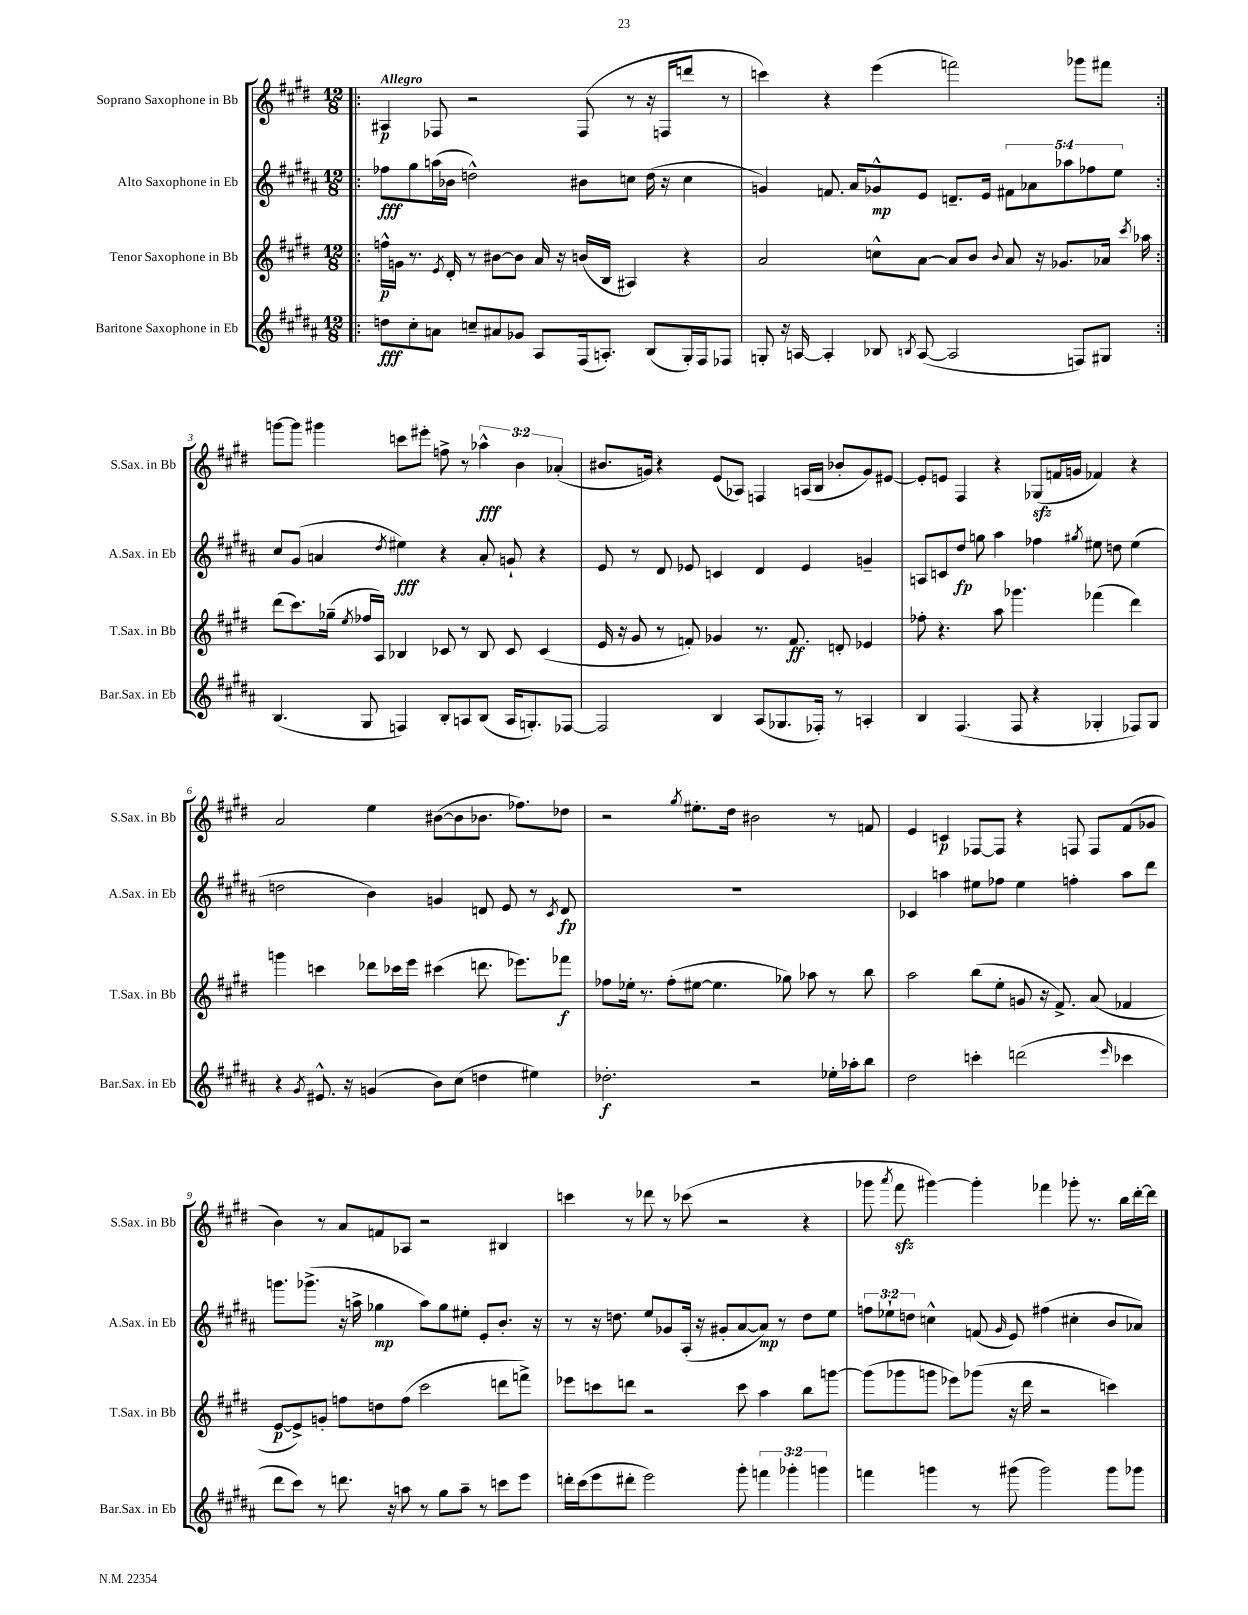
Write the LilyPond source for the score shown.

<<
\new StaffGroup <<
\new Staff = "s0" \with { instrumentName = "Soprano Saxophone in Bb" shortInstrumentName = "S.Sax. in Bb" } {
    \clef treble \key e \major \numericTimeSignature \time 12/8 \override Staff.TupletNumber.text = #tuplet-number::calc-fraction-text \tempo "Allegro"
    \autoBeamOff \repeat volta 2 { \bar ".|:" ais4\p fes8 r2 fes8( r8 r16 f16[ d'''8] r8 |
    c'''4) r4 e'''4( f'''2) ges'''8[ fis'''8] | }
    g'''8[~ g'''8] gis'''4 c'''8[ eis'''8]-. f''8-> r8 \tuplet 3/2 { aes''4-^\fff b'4 aes'4-.( } |
    bis'8.[ g'16]) r4 e'8[( aes8]) f4 a16[( b16] bes'8[-. g'8) eis'8]~ |
    eis'8[-. e'8] fis4 r4 ges8[\sfz( f'16 g'16] fes'4) r4 |
    a'2 e''4 bis'8[~( bis'8 bes'8.] fes''8.[) des''8] |
    r2 \acciaccatura { gis''8 } eis''8.[-. dis''16] bis'2 r8 f'8 |
    e'4 c'4\p fes8[~ fes8] r4 f8 f8[ fis'8( ges'8] |
    b'4) r8 a'8[ f'8 aes8] r2 bis4 |
    c'''4 r8 des'''8 r8 ces'''8( r2 r4 |
    ges'''8 \acciaccatura { a'''8 } fis'''8\sfz gis'''4~) gis'''4-. fes'''4 ges'''8-. r8. b''16[ dis'''16~-. dis'''16] \bar "|." |
}
\new Staff = "s1" \with { instrumentName = "Alto Saxophone in Eb" shortInstrumentName = "A.Sax. in Eb" } {
    \clef treble \key b \major \numericTimeSignature \time 12/8 \override Staff.TupletNumber.text = #tuplet-number::calc-fraction-text
    \autoBeamOff \repeat volta 2 { \bar ".|:" fes''8[\fff gis''8 a''16( bes'16] d''2-^) bis'8[ c''8] d''16( r16 c''4 |
    g'4) f'8. ais'16[ ges'8-^\mp e'8] d'8.[-- e'16] \tuplet 5/4 { fis'8[ aes'8 aes''8 fes''8 e''8] } | }
    cis''8[ gis'8]( a'4 \acciaccatura { dis''8 } eis''4\fff) r4 a'8-. g'8-! r4 |
    e'8 r8 dis'8 ees'8 c'4 dis'4 ees'4 g'4-- |
    a8[ c'8 dis''8]\fp g''8 ais''4 fes''4 \acciaccatura { gis''8 } eis''8 d''8 eis''4( |
    d''2 b'4) g'4 d'8 e'8 r8 \acciaccatura { cis'8 } d'8\fp |
    R1. |
    ces'4 a''4 eis''8[ fes''8] eis''4 f''4-. a''8[ dis'''8] |
    g'''8.[ ges'''8.]->( r16 a''16-> ges''4\mp a''8[) ges''8 eis''8]-. e'8[-. b'8.]-. r16 |
    r8 r16 d''8. e''8[ ges'8 ais16]-.( r16 gis'8[-. ais'8~ ais'8]\mp) r8 d''8[ e''8] |
    \tuplet 3/2 { f''8[ ees''8-! d''8] } c''4-^ f'8( \grace { gis'16 } e'8) fis''4( cis''4-. b'8[ aes'8]) \bar "|." |
}
\new Staff = "s2" \with { instrumentName = "Tenor Saxophone in Bb" shortInstrumentName = "T.Sax. in Bb" } {
    \clef treble \key e \major \numericTimeSignature \time 12/8
    \autoBeamOff \repeat volta 2 { \bar ".|:" f''16[-^\p g'16] r8. \acciaccatura { e'8 } dis'16-. r8 bis'8[~ bis'8] a'16 r16 b'16[( b16] ais4) r4 |
    a'2 c''8[-^ a'8]~ a'8[ b'8] \appoggiatura { b'8 } a'8 r16 ges'8.[ aes'16] \acciaccatura { cis'''8 } aes''16 | }
    dis'''8[( cis'''8.) ges''16]--( \acciaccatura { e''8 } fes''16[ a16]) bes4 ces'8 r8 bes8 ces'8 ces'4( |
    e'16 r16 gis'8 r8 f'8-.) ges'4 r8. f'8.\ff d'8-. ees'4 |
    fes''8-. r4. a''8 ges'''4. fes'''4( dis'''4) |
    g'''4 c'''4 des'''8[ ces'''16 e'''16] cis'''4( d'''8. ees'''8.[) fes'''8]\f |
    fes''8[ ees''16]-. r8. fes''8[-.( eis''8]~ eis''4. ges''8) aes''8 r8 b''8 |
    a''2 b''8[( e''8]-. g'8 r16 fis'8.->) a'8( fes'4 |
    e'8[~\p e'8->) g'8]-. f''8[ d''8 f''8]( cis'''2 d'''8[ f'''8]->) |
    ees'''8[ c'''8 d'''8] r2 c'''8 a''4 b''8[ g'''8]~ |
    g'''8[( ges'''8 g'''8] ees'''8[) ges'''8]( r16 dis'''16 r2 c'''4) \bar "|." |
}
\new Staff = "s3" \with { instrumentName = "Baritone Saxophone in Eb" shortInstrumentName = "Bar.Sax. in Eb" } {
    \clef treble \key b \major \numericTimeSignature \time 12/8 \override Staff.TupletNumber.text = #tuplet-number::calc-fraction-text
    \autoBeamOff \repeat volta 2 { \bar ".|:" d''8[\fff cis''8-. a'8] c''8[-- ais'8 ges'8] ais8[ fis16( a8.]-.) b8[( gis16-.) fis16 fes8] |
    g8-. r16 a16~ a4-. bes8 \acciaccatura { b8 } a8~( a2 f8[) gis8] | }
    b4.( gis8 f4) b8[-. a8 b8]( a16[ g8.-.) fes8]~ |
    fes2 b4 ais8[( ges8. fes16]-.) r8 a4-. |
    b4 fis4.( fis8 r4 ges4-. fes8[) ges8] |
    r4 \acciaccatura { gis'8 } eis'8.-^ r16 g'4( b'8[) cis''8]( d''4 eis''4) |
    des''2.-.\f r2 ees''16[-. aes''16-. b''8] |
    dis''2 c'''4-. d'''2( \grace { e'''16 } ces'''4 |
    dis'''8[ cis'''8]) r8 d'''8. r16 a''8 r8 gis''8[ a''8]-- r8 c'''8[ e'''8] |
    d'''16[-. cis'''16( e'''8 dis'''8]-. e'''2) gis'''8-. \tuplet 3/2 { f'''4 ges'''4-. g'''4 } |
    f'''4 g'''4 r8 gis'''8( gis'''2) gis'''8[ ges'''8] \bar "|." |
}
>>
>>
